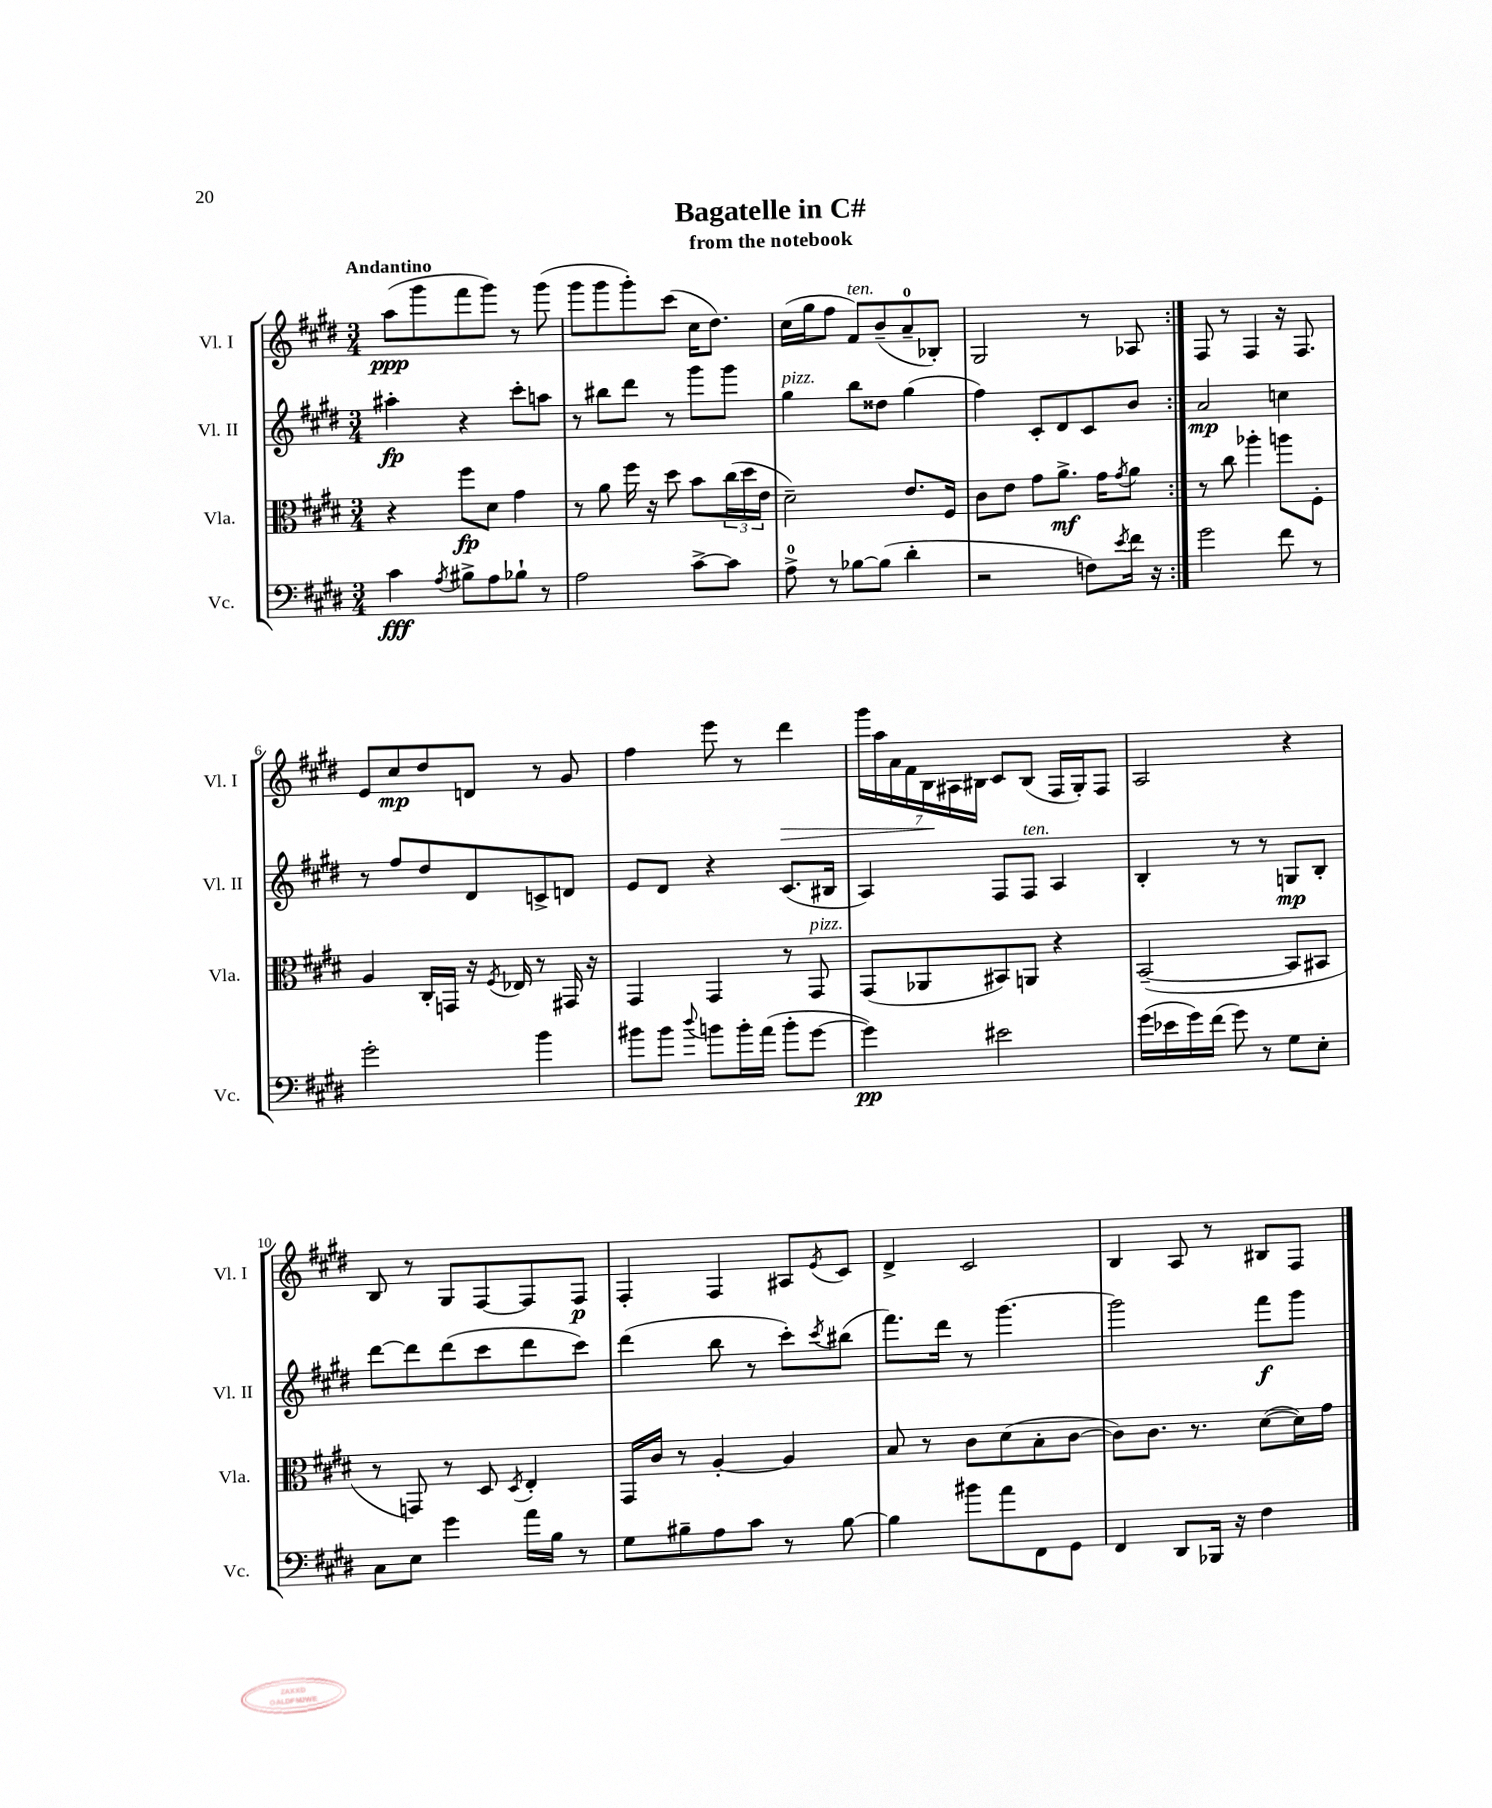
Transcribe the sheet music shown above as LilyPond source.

\header { title = "Bagatelle in C#" subtitle = "from the notebook" }
<<
\new StaffGroup <<
\new Staff = "s0" \with { instrumentName = "Vl. I" shortInstrumentName = "Vl. I" } {
    \clef treble \key e \major \numericTimeSignature \time 3/4 \tempo "Andantino"
    \repeat volta 2 { a''8\ppp( gis'''8 fis'''8 gis'''8) r8 gis'''8( |
    gis'''8 gis'''8 gis'''8-.) cis'''8( cis''16 dis''8.) |
    cis''16( gis''16 fis''8 fis'8^\markup { \italic "ten." }) b'8--( a'8-0-- bes8-.) |
    gis2 r8 aes8 | }
    fis8 r8 fis4 r16 fis8. |
    e'8 cis''8\mp dis''8 d'8 r8 gis'8 |
    fis''4 e'''8 r8 dis'''4\> |
    \tuplet 7/4 { gis'''16 a''16 a'16 fis'16 b16\! ais16 bis16 } cis'8 bis8( fis16 gis16-.) fis8 |
    a2 r4 |
    b8 r8 gis8 fis8~ fis8 fis8\p |
    fis4-. fis4 ais8 \acciaccatura { e'8 } cis'8 |
    dis'4-> cis'2 |
    b4 a8 r8 bis8 fis8 \bar "|." |
}
\new Staff = "s1" \with { instrumentName = "Vl. II" shortInstrumentName = "Vl. II" } {
    \clef treble \key e \major \numericTimeSignature \time 3/4
    \repeat volta 2 { ais''4-.\fp r4 cis'''8-. a''8 |
    r8 bis''8 dis'''8 r8 gis'''8 gis'''8 |
    gis''4^\markup { \italic "pizz." } b''8 disis''8 gis''4( |
    fis''4) cis'8-. dis'8 cis'8 b'8 | }
    a'2\mp c''4 |
    r8 fis''8 dis''8 dis'8 c'8-> d'8 |
    e'8 dis'8 r4 cis'8.( bis16 |
    a4) fis8 fis8^\markup { \italic "ten." } a4 |
    b4-. r8 r8 g8\mp b8-. |
    dis'''8~ dis'''8 dis'''8( cis'''8 dis'''8 cis'''8) |
    dis'''4( b''8 r8 cis'''8-.) \acciaccatura { cis'''8 } bis''8( |
    fis'''8.) dis'''16 r8 gis'''4.~ |
    gis'''2 fis'''8\f gis'''8 \bar "|." |
}
\new Staff = "s2" \with { instrumentName = "Vla." shortInstrumentName = "Vla." } {
    \clef alto \key e \major \numericTimeSignature \time 3/4
    \repeat volta 2 { r4 fis''8\fp dis'8 gis'4 |
    r8 a'8 fis''16 r16 dis''8 b'8 \tuplet 3/2 { cis''16( dis''16 e'16 } |
    dis'2--) e'8. fis16 |
    cis'8 e'8 gis'8 a'8.->\mf gis'16 \acciaccatura { gis'8 } a'8 | }
    r8 cis''8 aes''4-. a''8 fis8-. |
    a4 cis16-. g,16 r16 \acciaccatura { fis8 } ees16 r8 gis,16 r16 |
    gis,4 gis,4 r8 gis,8^\markup { \italic "pizz." } |
    gis,8( aes,8 bis,8) a,8 r4 |
    b,2~--( b,8 bis,8 |
    r8 g,8) r8 dis8 \acciaccatura { dis8 } e4-. |
    gis,16 cis'16 r8 a4~-. a4 |
    b8 r8 cis'8 dis'8( b8-. cis'8~ |
    cis'8) cis'8. r8. dis'8~( dis'16) gis'16 \bar "|." |
}
\new Staff = "s3" \with { instrumentName = "Vc." shortInstrumentName = "Vc." } {
    \clef bass \key e \major \numericTimeSignature \time 3/4
    \repeat volta 2 { cis'4\fff \acciaccatura { a8 } bis8-> a8 bes8-! r8 |
    a2 cis'8~-> cis'8 |
    a8-0-> r8 bes8~ bes8( dis'4-. |
    r2 f8) \acciaccatura { e'8 } fis'16 r16 | }
    gis'2 fis'8 r8 |
    gis'2-. b'4 |
    bis'8 bis'8 \appoggiatura { dis''8 } b'8 b'16-. a'16( b'8-. gis'8~ |
    gis'4\pp) eis'2 |
    gis'16( ees'16 gis'16) fis'16( gis'8) r8 gis8 e8-. |
    cis8 e8 gis'4 a'16 b16 r8 |
    gis8 bis8-- a8 cis'8 r8 bis8~ |
    bis4 bis'8 a'8 fis,8 gis,8 |
    fis,4 dis,8 bes,,16 r16 fis4 \bar "|." |
}
>>
>>
